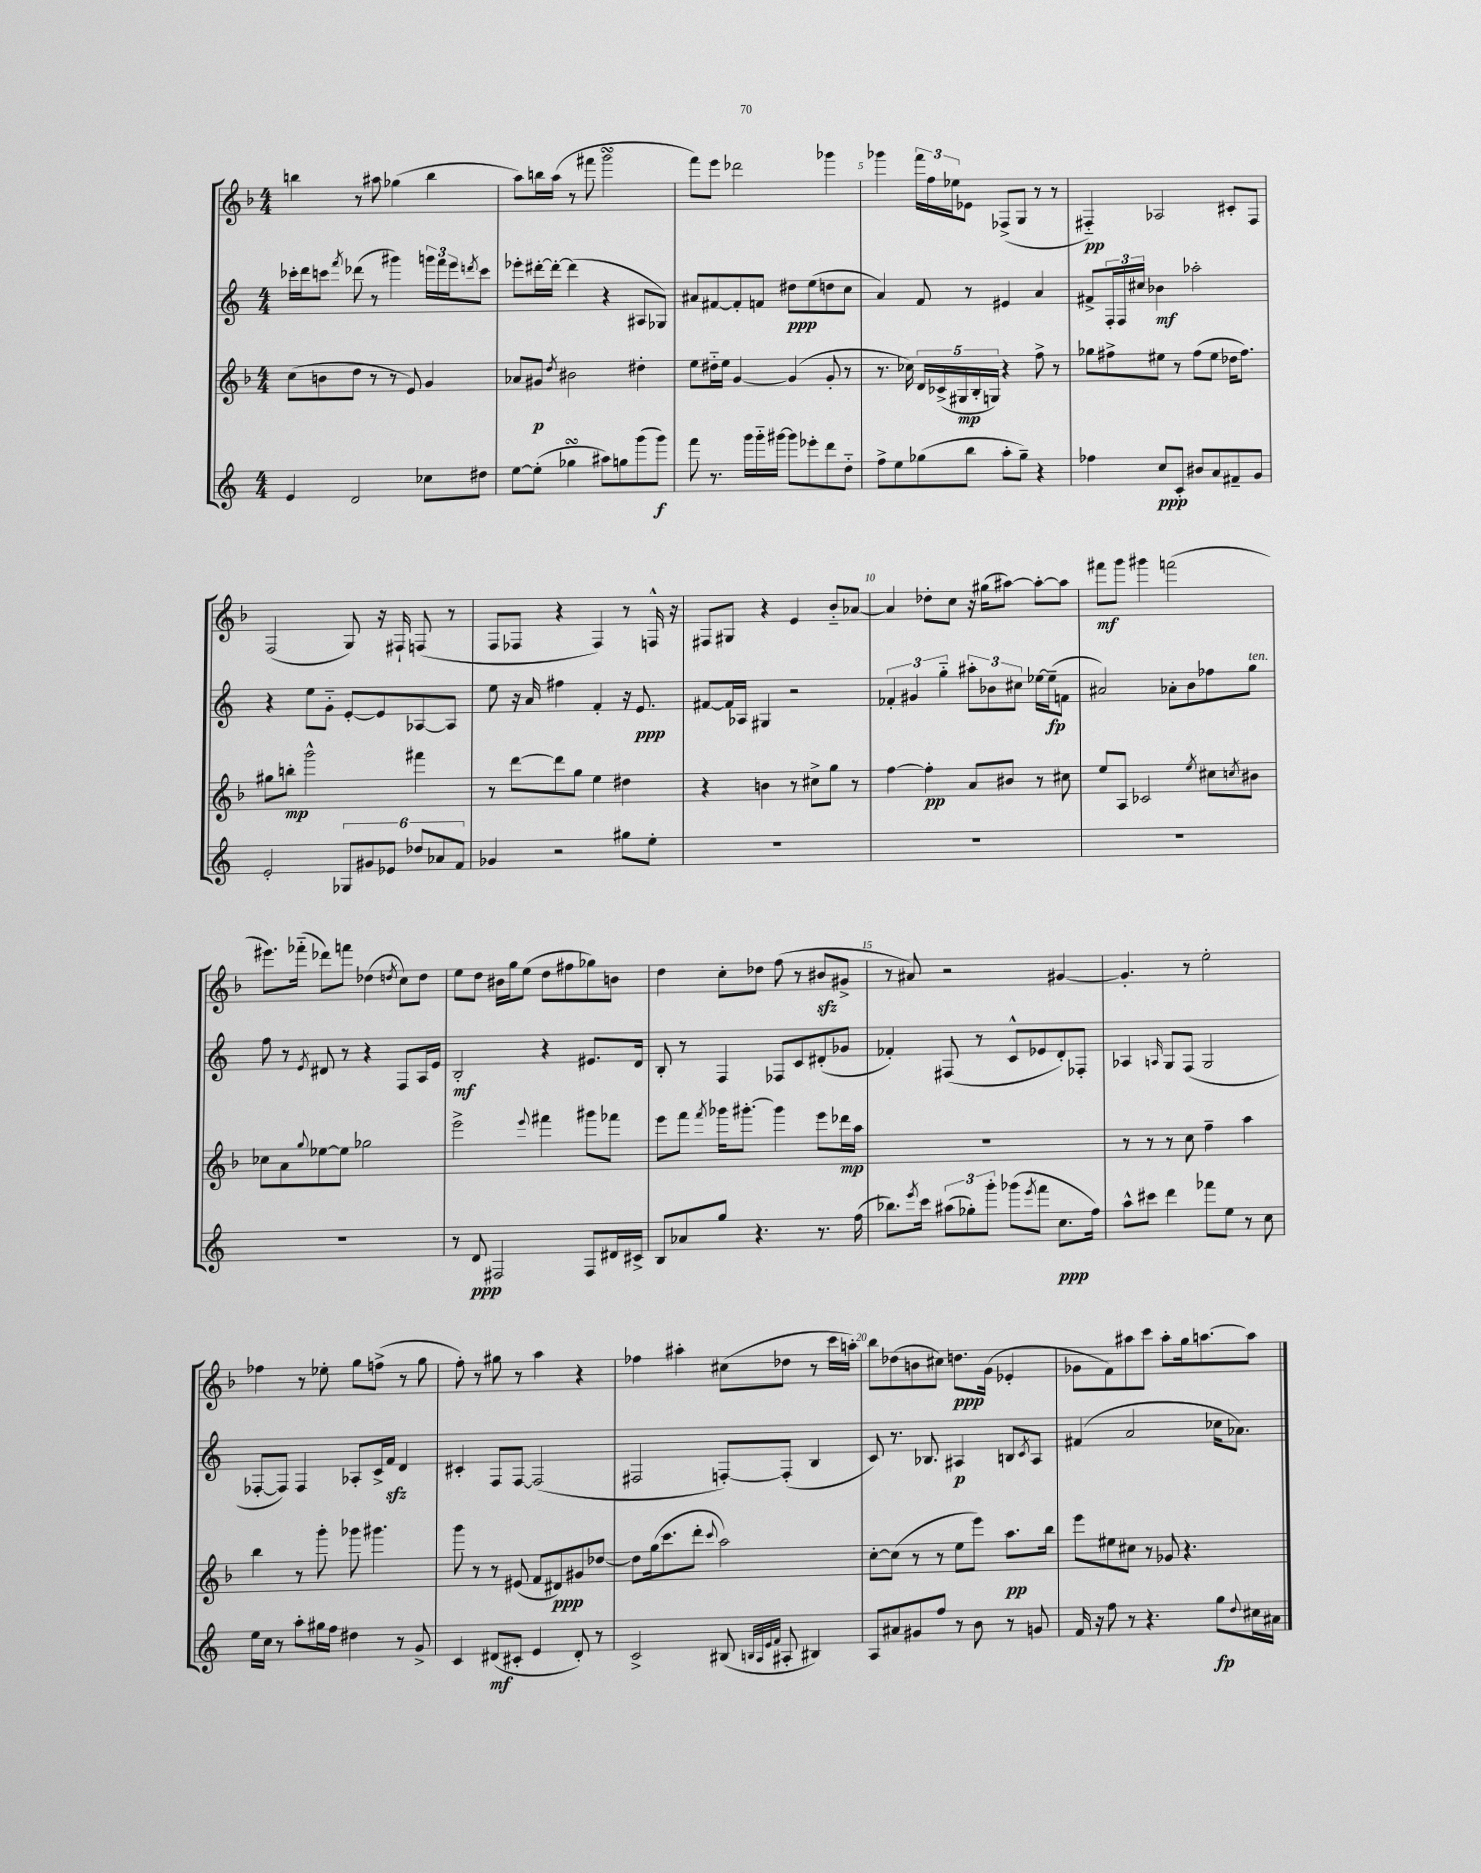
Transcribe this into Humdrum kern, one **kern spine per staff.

**kern	**kern	**kern	**kern
*staff4	*staff3	*staff2	*staff1
*clefG2	*clefG2	*clefG2	*clefG2
*k[]	*k[b-]	*k[]	*k[b-]
*M4/4	*M4/4	*M4/4	*M4/4
4e	(8cc	16ccc-'	4bb
.	.	16ddd	.
.	8b	8ccc	.
.	.	8qfff	.
2d	8dd	(8ddd-	8r
.	8r	8r	8aa#
.	8r	4ggg#)	(4gg-
.	8e)	.	.
8cc-	4g	24ggg	4bb
.	.	24fff	.
.	.	24eee	.
.	.	8qddd	.
8dd#	.	8ccc	.
=	=	=	=
[8ee	8a-	8eee-'	8aa)
(8ee']	8g#	[16ddd#'	16bb
.	.	16ddd#'_	(16aa
.	8qdd	.	.
4gg-	2b#	(4ddd#]	8r
.	.	.	8fff#
8aa#)	.	4r	2ggg
8gg	.	.	.
(8ggg	4dd#'	8A#	.
8ggg)	.	8G-)	.
=	=	=	=
8fff	8ee	8a#	8fff)
8.r	16dd#'~	[8f#	8eee
.	16ee	.	.
.	[4g	8f#']	2ddd-
16ggg	.	.	.
16ggg'~	.	8f	.
[16ggg#	.	.	.
8ggg#]	(4g]	8dd#	.
8eee-'	.	(8ee	.
8ddd	8g'	8dd	4ggg-
8dd'~	8r	8cc	.
=	=	=	=
8ff^	8.r	4a)	4ggg-
8ee	.	.	.
.	16cc-)	.	.
(8gg-	20d	8f	24fff
.	.	.	24ff
.	(20c-^	.	.
.	.	.	24ee-
.	20G#	.	.
8bb	.	8r	8e-
.	20B-'	.	.
.	20G)	.	.
8aa'	4r	4e#	(8F-^
8gg-~)	.	.	8G
4r	8ff^	4a	8r
.	8r	.	8r
=	=	=	=
4ff-	8gg-	8f#^	4F#'~)
.	8ff#^	24F'	.
.	.	24F	.
.	.	24cc#	.
8cc	8ee#	4b-	2A-
8c'	8r	.	.
8b#	(8ff#	2aa-'	.
8a	8ee#	.	.
8f#~	16dd-	.	8c#'
.	8.ff#)	.	.
8g	.	.	8F#
=	=	=	=
2e'	8gg#	4r	(2F
.	8bb'	.	.
.	2ggg^^	8ee	.
.	.	8g'~	.
12G-	.	[8e'	8G)
12g#	.	.	.
.	.	8e]	16r
12e-	.	.	.
.	.	.	16F#`
12dd-	4fff#	[8A-	(8F
12a-	.	.	.
.	.	8A-]	8r
12f	.	.	.
=	=	=	=
4g-	8r	8ee	8F
.	[8ddd	16r	8F-
.	.	16a	.
2r	8ddd]	4ff#	4r
.	8gg	.	.
.	4ee	4f'	4F-)
8gg#	4dd#	16r	8r
.	.	8.e	.
8ee'	.	.	16F^^
.	.	.	16r
=	=	=	=
1r	4r	[8f#	8F#
.	.	16f#]	8G#
.	.	16A-	.
.	4b	4G#	4r
.	8r	2r	4e
.	8cc#^	.	.
.	8gg	.	8b-'~
.	8r	.	[8a-
=	=	=	=
1r	[4ff	6f-'	4a-]
.	.	6g#	.
.	4ff']	.	8dd-'
.	.	6gg'~	.
.	.	.	8cc
.	8a	12aa#'	16r
.	.	.	(16gg#
.	.	12b-	.
.	8b#	.	[8aa#)
.	.	12cc#	.
.	8r	[16ee-	8aa#'_
.	.	(16ee-~]	.
.	8cc#	8f	8aa#]
=	=	=	=
1r	8ee	2a#)	8fff#
.	8A	.	8ggg
.	2c-	.	4ggg#
.	.	8a-'	(2fff
.	.	8b	.
.	8qee	.	.
.	8cc#	8ff-	.
.	8qcc	.	.
.	8b#	8gg	.
=	=	=	=
1r	8cc-	8ff	8.eee#)
.	8a	8r	.
.	.	.	(16fff-'~
.	8qqgg	8qe	.
.	[8ee-	8d#	8ddd-)
.	8ee-]	8r	8fff
.	2gg-	4r	(4dd-
.	.	.	8qdd
.	.	8F	8cc)
.	.	16A	8dd
.	.	16e	.
=	=	=	=
8r	2eee^	2B'	8ee
8d	.	.	8dd
2F#	.	.	16b#
.	.	.	16gg
.	.	.	(8ee
.	8qqeee	.	.
.	4fff#	4r	8dd
.	.	.	8ff#
8F#	8ggg#	8.e#	8gg-)
16d#	8fff-	.	8b
16c#^	.	16d	.
=	=	=	=
8B	8eee	8B'	4dd
8a-	8fff	8r	.
.	8qfff	.	.
8gg	16ggg-	4F	8cc'
.	[8.ggg#'	.	.
4.r	.	.	8dd-
.	4ggg#]	8F-	(8ff
.	.	8c	8r
8.r	8eee	(8d#'	8b#
.	16ddd-	8g-	8g#^
(16ff	16aa	.	.
=	=	=	=
8.bb-)	1r	4f-')	8r
.	.	.	8a#)
8qeee	.	.	.
16ccc	.	.	.
(12aa#	.	(8F#	2r
12gg-')	.	.	.
.	.	8r	.
12ggg'	.	.	.
(8ggg-	.	8c^^	.
8qeee	.	.	.
8fff	.	8e-	.
8.cc	.	8d')	[4g#
.	.	8F-'	.
16ff)	.	.	.
=	=	=	=
8aa^^	8r	4A-	4.g#']
8ccc#	8r	.	.
.	.	16qqA	.
4ddd	8r	8G	.
.	8cc	(8F	8r
8fff-	4ff~	2G	2ee'
8ee	.	.	.
8r	4aa	.	.
8cc	.	.	.
=	=	=	=
16ee	4bb-	[8F-'	4ff-
16cc	.	.	.
8r	.	8F-])	.
8aa'	8r	4F-	8r
16gg#	8ggg'	.	8ee-'
16ff	.	.	.
4dd#	8ggg-	8A-'	8gg
.	4.ggg#	16c^	(8ff^
.	.	16f	.
8r	.	4d	8r
8g^	.	.	8gg
=	=	=	=
4c	8ggg	4c#'	8ff')
.	8r	.	8r
(8d#	8r	8F	8gg#
8c#'	(8e#	[8F	8r
4e	8f	(2F]	4aa
.	8d#)	.	.
8d#')	8g#	.	4r
8r	[8dd-	.	.
=	=	=	=
2c^	8dd-]	2F#	4ff-
.	(16gg	.	.
.	8.ccc	.	.
.	.	.	4aa#'
.	8ddd'	.	.
.	8qqccc	.	.
(8B#	2aa)	[8F')	(8cc#
32qqB	.	.	.
32qqA	.	.	.
32qqe	.	.	.
32qqf	.	.	.
8A#'	.	(8F']	8dd-
4B#)	.	4B	8r
.	.	.	16ccc
.	.	.	16aa')
=	=	=	=
8A	[8cc'	8c)	8bb-
8a#	(8cc]	8.r	(8dd-
8g#	8r	.	8b
.	.	8.B-	.
8ff	8r	.	8cc#)
8r	8ee	4A#	8.dd
8b	8eee)	.	.
.	.	.	(16g
8r	8.aa	8B	4e-'
.	.	8qc	.
8g	.	8A#	.
.	16bb-	.	.
=	=	=	=
16f	8eee	(4f#	8g-
16r	.	.	.
8ff	8ee#	.	8f)
8r	8cc#	2a	8aa#
4.r	8r	.	8ccc
.	8g-	.	8aa#'
.	4.r	.	16gg
.	.	.	[8.aa
8gg	.	16cc-	.
.	.	8.a-)	.
8qqdd	.	.	.
16cc#	.	.	8aa]
16a#	.	.	.
==	==	==	==
*-	*-	*-	*-
